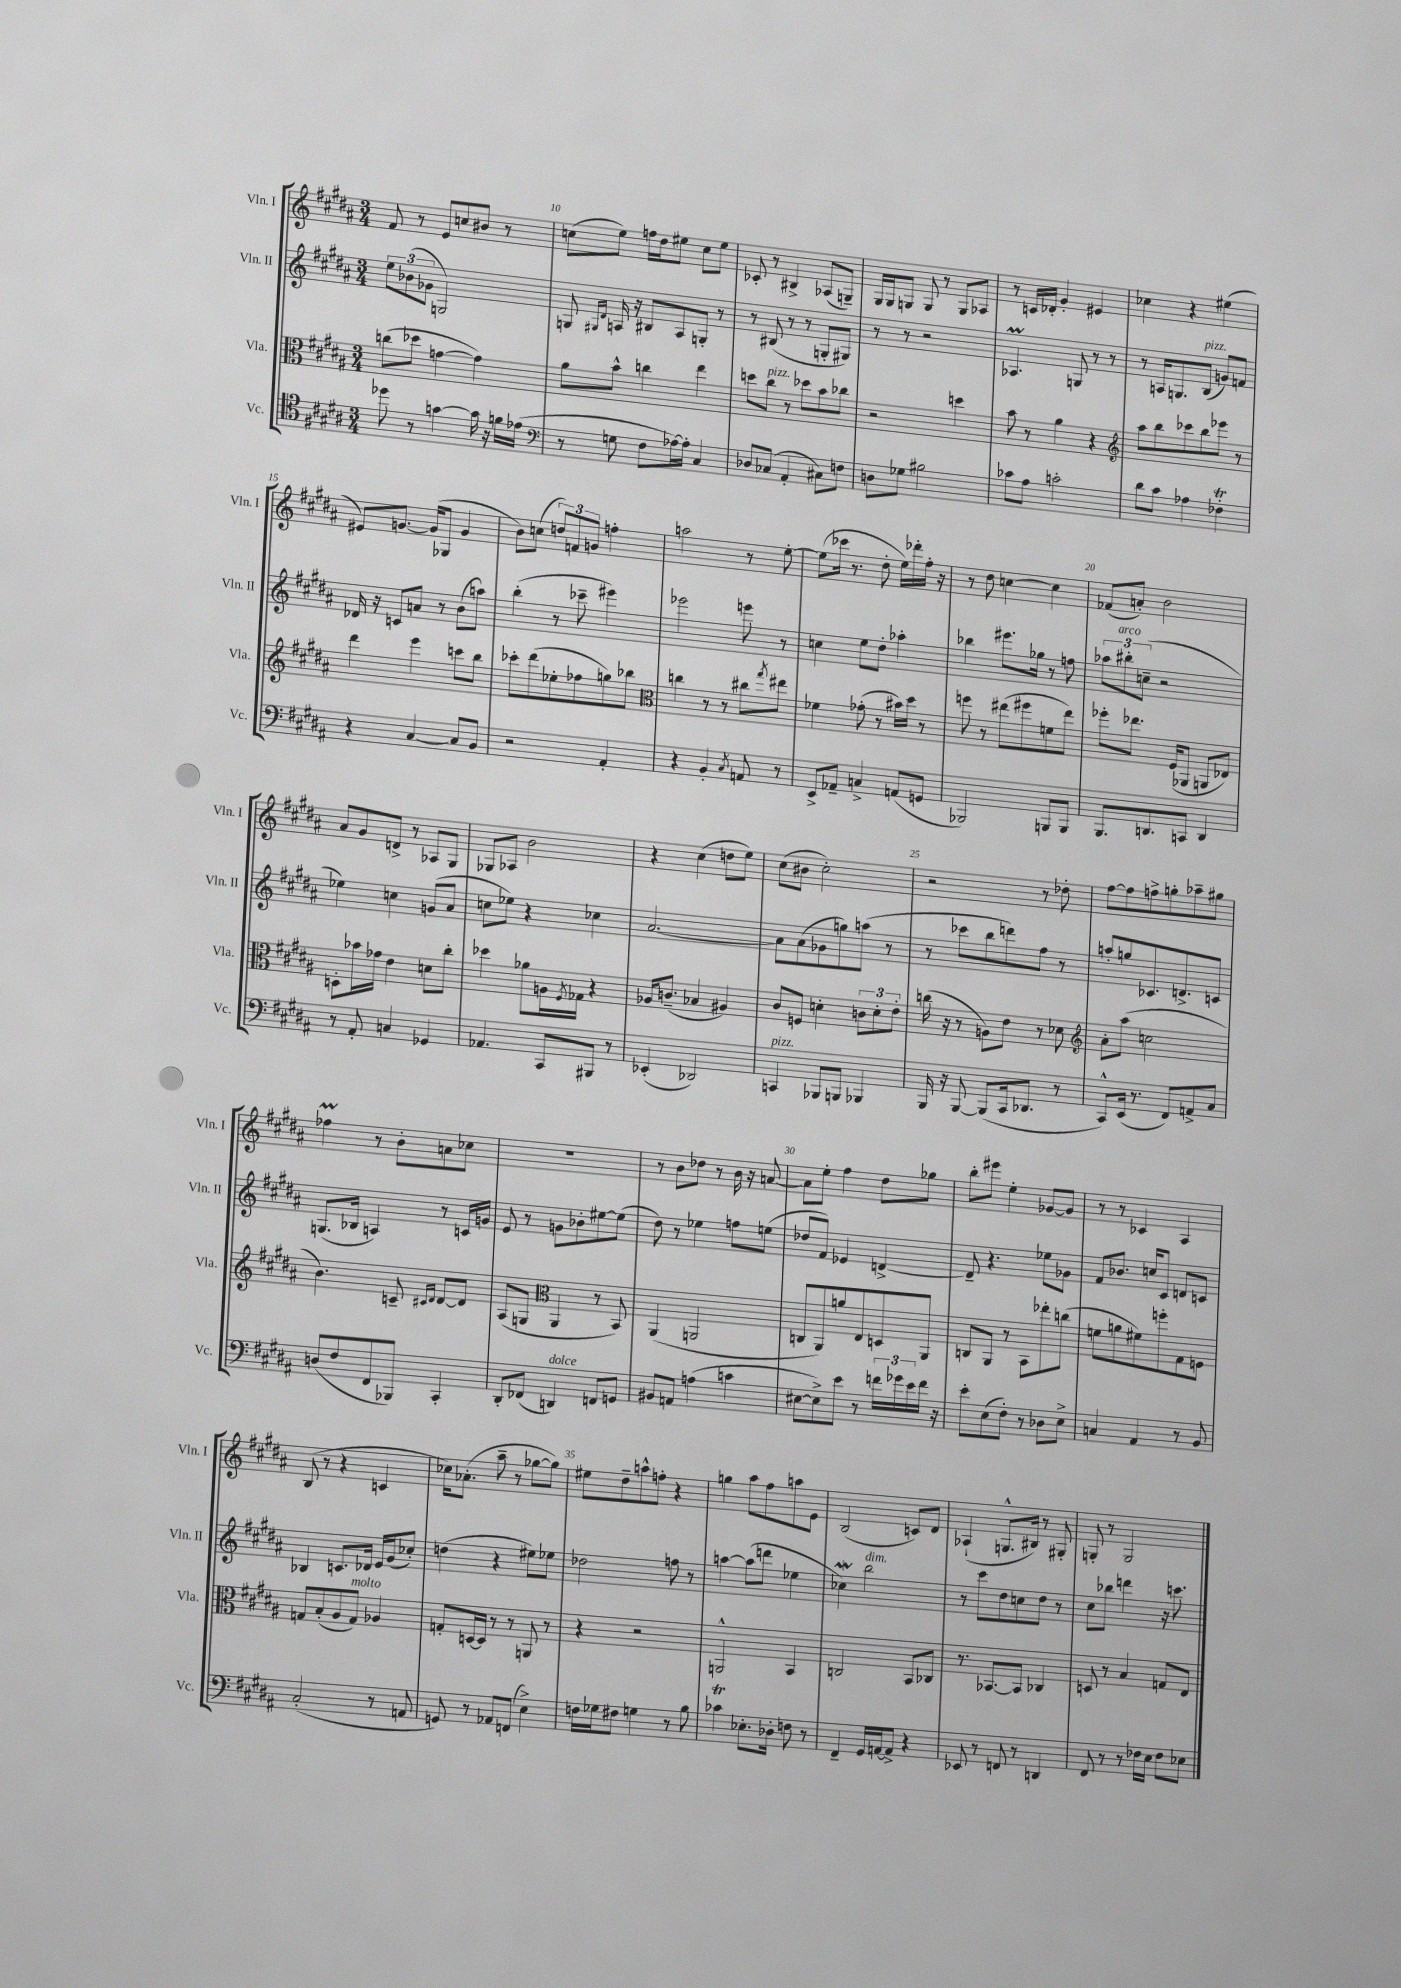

**kern	**kern	**kern	**kern
*staff4	*staff3	*staff2	*staff1
*clefC4	*clefC3	*clefG2	*clefG2
*k[f#c#g#d#a#]	*k[f#c#g#d#a#]	*k[f#c#g#d#a#]	*k[f#c#g#d#a#]
*M3/4	*M3/4	*M3/4	*M3/4
8dd-	(8cc	12ee	8f#
.	.	(12b-	.
8r	8dd-	.	8r
.	.	12g-	.
[4g	[4g	2G)	8e
.	.	.	8cc
16g]	4g])	.	8b#
16r	.	.	.
16f	.	.	8r
(16e-	.	.	.
=	=	=	=
*clefF4	*	*	*
8r	8a#	8G	(8cc
.	.	16qqG#	.
.	.	16qqd#	.
8G	8b^^	16A	8ee)
.	.	16r	.
8F#	4cc	8B#	16ff
.	.	.	16dd#
[16A-)	.	8A	8ee#
16A-']	.	.	.
4C#	4ee	8G'	8cc
.	.	8r	8ee#
=	=	=	=
8D-	8dd	8r	8c-'
(8C-	8cc#	(8B#	8r
4AA#'	8r	8r	4B#^
.	8dd-	8r	.
8C#)	8b	8G'	(8A-
8F	8cc-	8G#)	8G~)
=	=	=	=
8D	2r	8r	16G#
.	.	.	16G#
8G-	.	8r	8G
2B#	.	2r	8G
.	.	.	8r
.	4dd	.	8G
.	.	.	8A-
=	=	=	=
8c-	8b	4.A-	8r
8A#	8r	.	16c
.	.	.	16d-'
2c'	4a#	.	4g#'
.	.	8G	.
.	4r	8r	4e#
.	.	8r	.
=	=	=	=
*	*clefG2	*	*
8d#	8aa#	8r	4cc-
8c#	8bb	16A	.
.	.	8.G	.
4A-	8ccc-	.	4r
.	8bb	(8B	.
4F-'	8eee-	8g)	(4ee#
.	8r	8f	.
=	=	=	=
4r	4ddd#	16d-	8e#)
.	.	16r	.
.	.	8c	[8.g
[4C#	4eee	8a	.
.	.	.	(16g]
.	.	8r	8G-
8C#]	8ccc	(8b	4g
8BB	8bb	8aa)	.
=	=	=	=
2r	8ccc-'	(4bb'	8b)
.	(8ddd#	.	(8cc
.	8ee-'	8r	12dd)
.	.	.	12f
.	8ff-	8ccc-~	.
.	.	.	12g
4AA#'	8gg)	4eee#)	4ff'
.	8bb-	.	.
=	=	=	=
*	*clefC3	*	*
4r	4cc	2eee-	2aa
4BB'	8r	.	.
.	8r	.	.
8qC#	.	.	.
8AA	8cc#	8eee	8r
.	8qgg#	.	.
8r	8ee#	8r	[8ee'
=	=	=	=
8EE^	4f-	4cc	(8ee]
8AA-~	.	.	16ccc-
.	.	.	8.r
4C^	(8g-'	8ee	.
.	8r	8dd#'	8dd#'
(8AA	16b#)	4aa-'	16ee)
.	16dd#	.	16ddd-'
8GG	8r	.	16ff#'
.	.	.	16r
=	=	=	=
2BBB-)	8ff	4bb-	8r
.	8r	.	8dd#
.	(8ee#	8.eee#	[4cc
.	8ff#	.	.
.	.	16gg-	.
8BBB	8f	8r	4cc]
8BBB	8ee#)	8ff	.
=	=	=	=
8.BBB	8ff-'	12aa-	(8f-
.	.	12bb#'	.
.	8.ee-	.	8a')
.	.	(12cc~	.
8.DD	.	.	.
.	.	2r	2b
.	(16F#	.	.
8CC	8AA-	.	.
4DD	8AA	.	.
.	8E-)	.	.
=	=	=	=
8r	8D'	4ee-)	8a#
8AA#'	16b-	.	8g#
.	16g-	.	.
4C	4e	4cc	8d^
.	.	.	8r
4GG-	8d	(8g	8A-
.	8cc#'	8a#	8G#
=	=	=	=
4.AA-	4dd-	8cc	8G-
.	.	8ee-)	8A-
.	8a-	4r	2b
8CC#	16A	.	.
.	8qF#	.	.
.	16G-	.	.
8BBB#	4r	4cc-	.
8r	.	.	.
=	=	=	=
(4EE-'	16A-	[2.a#	4r
.	(8.c~	.	.
2DD-)	4B-	.	(4cc#
.	4A#)	.	8dd
.	.	.	8ee)
=	=	=	=
4CC	8c#	8a#]	(8cc#
.	8F	(8a#	8b#
8BBB-	4d'	8g-	2cc#')
8BBB	.	8gg)	.
4BBB-	12c	(8aa	.
.	12d'	.	.
.	.	8r	.
.	12e'	.	.
=	=	=	=
16BBB	(16cc	8r	2r
16r	16r	.	.
[8BBB	8r	8ccc-	.
(8BBB]	8A)	8bb	.
16CC#	8e	8ddd)	.
8.DD-	.	.	.
.	8r	8ff#	8r
8r	8d-	8r	8dd-'
=	=	=	=
*	*clefG2	*	*
8CC#^^)	8a#'	8aa'	[8ff#
(16EE	(8aa#	8gg	8ff#]
8.r	.	.	.
.	2cc	8.c-	8ff^
8FF#)	.	.	8gg'
.	.	8.d^	.
8AA^	.	.	8aa-~
8C#	.	8c	8gg#
=	=	=	=
(8D	4.b)	(8.G	4ff-
8F#	.	.	.
.	.	16B-	.
8FF#	.	4A)	8r
8BBB-)	8c~	.	8b'
.	16qqc#	.	.
.	16qqd#	.	.
4CC#'	[8d#	8r	8a
.	8d#]	16c	8cc-
.	.	16g	.
=	=	=	=
8DD#'	(8A#	8e	2.r
(8FF-	8G	8r	.
*	*clefC3	*	*
4DD)	4AA#	8g	.
.	.	8b-'	.
8FF	8r	[8ee#	.
8GG	8BB)	(8ee#]	.
=	=	=	=
8BB#	(4AA#	8dd#)	8r
8AA	.	8r	8b
(4A	2AA	4ee-	8dd-
.	.	.	8r
4c	.	8ff	16b
.	.	.	16r
.	.	(8ee	[8a
=	=	=	=
[8E#	8C	8dd-	8a]
8E#^])	8AA#)	8f#)	8ee'
8e	8a	4e-	4ff#
8r	8E	.	.
24f	8D	[4d^	8dd#
24g-	.	.	.
24e	.	.	.
16f	8AA#	.	8gg-
16r	.	.	.
=	=	=	=
8e'	8C	8d~]	8bb'
(8E	8AA#	4.r	8eee#
8F#')	8r	.	4ee'
8r	8BB	.	.
8D-	8ee-'	8ee-	[8g-
8E^	(8cc	8g-	8g-]
=	=	=	=
4C	8f	8f#	8r
.	8a	8.b-	8r
4AA#	8f#)	.	4c-
.	.	16cc	.
.	8ff'	8c#	.
8r	8G#	8d	4A#
8BB	8F	8c	.
=	=	=	=
(2C#'	8G	4B-	(8B
.	(8B'	.	8r
.	8A#	8.c	4r
.	8G)	.	.
.	.	16d-	.
8r	4A-	16e	4c
.	.	(16g#	.
8AA	.	8cc-')	.
=	=	=	=
8GG)	8G'	(4dd	16cc-)
.	.	.	(8.a-'
8r	[16D	.	.
.	16D]	.	.
8AA-	8r	4r	8aa#~
(8FF	8r	.	8r
4E^)	8AA	8ee#)	[8gg-
.	8r	8ee-	8gg-])
=	=	=	=
16F	4r	2dd-	8ee#
16G-	.	.	.
8F#	.	.	8dd#~
4G	2r	.	8aa^^
.	.	.	8ff'
8r	.	8ff	4r
8B	.	8r	.
=	=	=	=
4c-	2AA^^	[4aa	4gg
8.E-'	.	(8aa]	8aa#
.	.	8ddd	8ff#
16D-'	.	.	.
8F	4BB	4ee-	8aa
8r	.	.	8e
=	=	=	=
4FF#~	2C	4cc-)	(2B
16GG#	.	2bb	.
[16AA	.	.	.
8AA^]	.	.	.
4r	8BB	.	8c)
.	8C-	.	8d#
=	=	=	=
8EE-	8.r	8r	(4A-`
8r	.	8ccc#	.
.	[8.BB-	.	.
8FF	.	8dd#	8.G^^
8r	8BB-]	8cc	.
.	.	.	16B#)
4DD	4C-	8dd#	8r
.	.	8r	8G#'
=	=	=	=
8FF#	8D	8cc#	8G'
8r	8r	8bb-	8r
8r	4B	4ddd	2G
16F-	.	.	.
16E	.	.	.
8F-	8G	16r	.
.	.	8.ccc	.
8E-	8E	.	.
==	==	==	==
*-	*-	*-	*-
